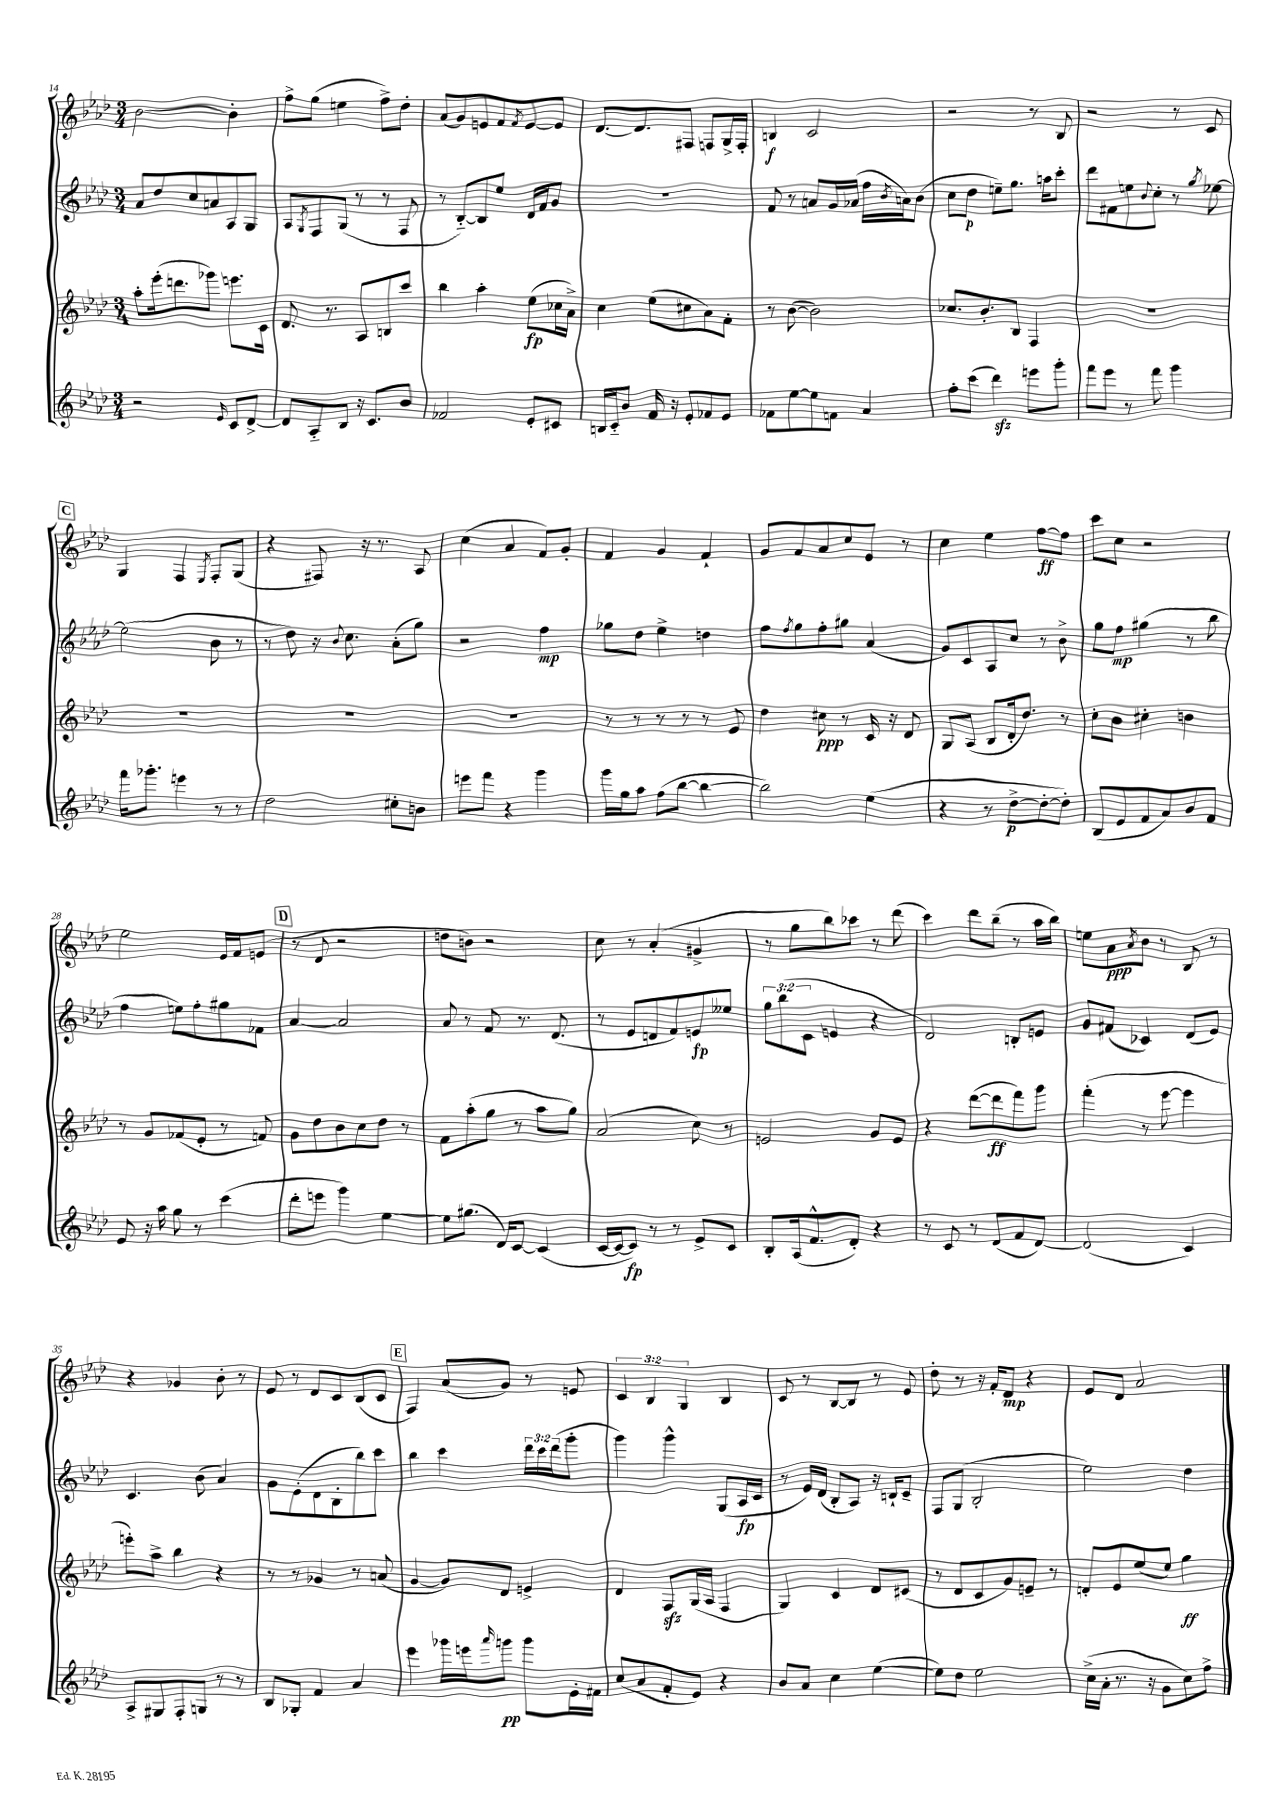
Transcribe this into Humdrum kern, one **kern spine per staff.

**kern	**kern	**kern	**kern
*staff4	*staff3	*staff2	*staff1
*clefG2	*clefG2	*clefG2	*clefG2
*k[b-e-a-d-]	*k[b-e-a-d-]	*k[b-e-a-d-]	*k[b-e-a-d-]
*M3/4	*M3/4	*M3/4	*M3/4
2r	8aa-'	8a-	[2b-
.	(16eee-'	8dd-	.
.	8.ddd	.	.
.	.	8cc	.
.	8ggg-)	8a	.
16qqe-	.	.	.
8c	8.eee	8A-	4b-']
[8d-^	.	8G	.
.	16c	.	.
=	=	=	=
8d-]	8.d-	8A-	8ff^
.	.	8qG	.
8A-'~	.	8F	(8gg
.	8.r	.	.
8B-	.	(8G	4ee
16r	8A-	8r	.
8.c	.	.	.
.	8B	8r	8ff^)
8b-	8ccc	8F	8dd-'
=	=	=	=
2f-	4bb-	8r	(8a-
.	.	[8B-'~)	8g)
.	4aa-'	8B-]	8e
.	.	8ee-	8f
.	.	.	8qf
8e-'	(8ee-	16d-	[8e
.	.	16f	.
8c#	16cc-	8g	8e]
.	16a-^)	.	.
=	=	=	=
16B	4cc	2.r	[8.d-
16c'~	.	.	.
8b-	.	.	.
.	.	.	8.d-]
16f	(8ee-	.	.
16r	.	.	.
8e-'	8cc#	.	8F#
8f-	8a-)	.	8F
8e-	8f'	.	16G^
.	.	.	16F'
=	=	=	=
8f-	8r	8f	4B
[8ee-	([8b-	8r	.
8ee-]	2b-])	8a	2c
8f	.	16g	.
.	.	(16a-	.
4a-	.	16ff	.
.	.	8qb-	.
.	.	16a)	.
.	.	(8b-	.
=	=	=	=
8ff'	8.cc-	8cc	2r
(8ccc	.	8dd-	.
.	8.b-'	.	.
4ddd-)	.	8ee~)	.
.	8B-	8.gg	.
8eee	4F	.	8r
.	.	16aa	.
8ggg'	.	8ccc'	8B-
=	=	=	=
8fff	2.r	8ddd-	2r
8eee-	.	8f#	.
8r	.	8ee	.
.	.	8qqb-	.
8fff	.	8cc'	.
4ggg	.	8r	8r
.	.	8qgg	.
.	.	[8ee-	8c
=	=	=	=
16fff	2.r	(2ee-]	4G
8.ggg-'	.	.	.
4eee	.	.	4F
.	.	.	8qE-
8r	.	8b-	8F'
8r	.	8r	(8G
=	=	=	=
2dd-	2.r	8r	4r
.	.	8dd-)	.
.	.	16r	8F#)
.	.	8qqb-	.
.	.	8.cc	.
.	.	.	16r
.	.	.	8.r
8cc#'	.	(8a-'	.
8b	.	8gg)	8A-
=	=	=	=
8eee	2.r	2r	(4cc
8fff	.	.	.
4r	.	.	4a-
4ggg	.	4ff	8f)
.	.	.	8g'
=	=	=	=
16ggg	8r	8gg-	4f
16gg	.	.	.
8aa-	8r	8dd-	.
(8ff	8r	4ee-^	4g
[8bb-	8r	.	.
4bb-_	8r	4dd	4f`
.	8e-	.	.
=	=	=	=
2bb-])	4dd-	8ff	8g
.	.	8qff	.
.	.	8gg	8f
.	8cc#	8ff'	8a-
.	8r	8gg#	8cc
(4ee-	16c	(4a-	8e-
.	16r	.	.
.	8d-	.	8r
=	=	=	=
4r	8G	8g)	4cc
.	(8A-	8c	.
8r	8B-	8A-	4ee-
[8dd-^	16d-'	8cc	.
.	8.dd-)	.	.
8dd-'_	.	8r	[8ff
8dd-'])	8r	8b-^	8ff]
=	=	=	=
(8B-	8cc'	8gg	8ccc
8e-	8b-	8ff	8cc
8f	4cc#'	(4gg#	2r
8a-)	.	.	.
8b-	4b	8r	.
8f	.	8bb-	.
=	=	=	=
8e-	8r	4ff	2ee-
16r	8g	.	.
16aa-	.	.	.
8gg	(8f-	8ee)	.
8r	8e-'	8ff'	.
(4ccc	8r	8gg#	16e-
.	.	.	16f
.	8f)	8f-	(8e
=	=	=	=
8ddd-'	8g	[4a-	8r
8eee	8dd-	.	8d-
4ggg)	8b-	2a-]	2r
.	8cc	.	.
[4ee-	8dd-	.	.
.	8r	.	.
=	=	=	=
8ee-]	8f	8a-	8dd
(8.gg#	(8aa-'	8r	8b)
.	8gg	8f	2r
16d-)	.	.	.
[8c	8r	8.r	.
(4c]	8aa-	.	.
.	.	(8.d-	.
.	8gg)	.	.
=	=	=	=
[16c	(2a-	8r	8cc
16c_	.	.	.
8c])	.	8e-	8r
8r	.	8d	(4a-'
8r	.	8f)	.
8e-^	8cc)	8e	4g#^
8c	8r	8ee--	.
=	=	=	=
8B-'	2e	12gg	8r
.	.	(12bb-	.
(16A-	.	.	8gg
.	.	12c	.
8.f^^	.	.	.
.	.	4e	8bb-)
8d-')	.	.	8ccc-
4r	8g	4r	8r
.	8e	.	(8ddd-
=	=	=	=
8r	4r	2d-)	4ccc)
8c	.	.	.
8r	([8ddd-	.	8ddd-
(8d-	8ddd-]	.	(8bb-~
8f	8fff)	8B'	8r
[8d-)	8ggg	8e	16aa-
.	.	.	16bb-)
=	=	=	=
(2d-]	(4fff'	8g	8ee
.	.	(8f#	8a-
.	.	.	8qa-
.	8r	4c-)	8b-
.	[8eee-	.	8r
4c)	4eee-]	(8d-	8B-
.	.	8e-)	8r
=	=	=	=
8A-^	8eee')	4.c	4r
8G#	8aa-^	.	.
8F'	4bb-	.	4g-
8G	.	(8b-	.
8r	4r	4a-)	8b-'
8r	.	.	8r
=	=	=	=
8B-	8r	8g	8e-
8G-'	8r	(8e-'	8r
4f	4g-	8d-	8d-
.	.	8B-'	8c
4a-	8r	8bb-)	(8B-
.	(8a	8ccc	8c
=	=	=	=
4eee-	[4g	4bb-	4F)
16ggg-	8g])	4ccc	(8a-
16eee	.	.	.
16qqaaa-	.	.	.
8ggg	8d-	.	8g)
8ggg	4e^	24ddd-	8r
.	.	24ccc	.
.	.	(24ddd-	.
16e-'	.	8ggg'	8e
16f#	.	.	.
=	=	=	=
(8cc	4d-	4ggg)	6c
8a-	.	.	.
.	.	.	6B-
8f'	8F	4ggg^^	.
.	.	.	6G
8e-)	(16G	.	.
.	16A-	.	.
4r	4F	(8G	4B-
.	.	16A-	.
.	.	16c	.
=	=	=	=
8b-	4G)	8r	8c
8a-	.	16e-)	8r
.	.	(16d-	.
4cc	4c	8B-'	[8B-
.	.	8A-)	8B-]
([4ee-	8d-	16r	8r
.	.	16B`	.
.	(8c#	8c~	8e-
=	=	=	=
8ee-])	8r	8F	8dd-'
8dd-	8d-	(8G	8r
2ee-	8c	2B-'	16r
.	.	.	16f'
.	8g)	.	8d-
.	8e~	.	4r
.	8r	.	.
=	=	=	=
(16cc^	8d'	2ee-)	8e-
16a-'	.	.	.
8.r	8e-	.	8d-
.	(8ee-	.	2a-
16r	.	.	.
8g	8ee-)	.	.
8cc)	4gg	4dd-	.
8ff^	.	.	.
==	==	==	==
*-	*-	*-	*-
